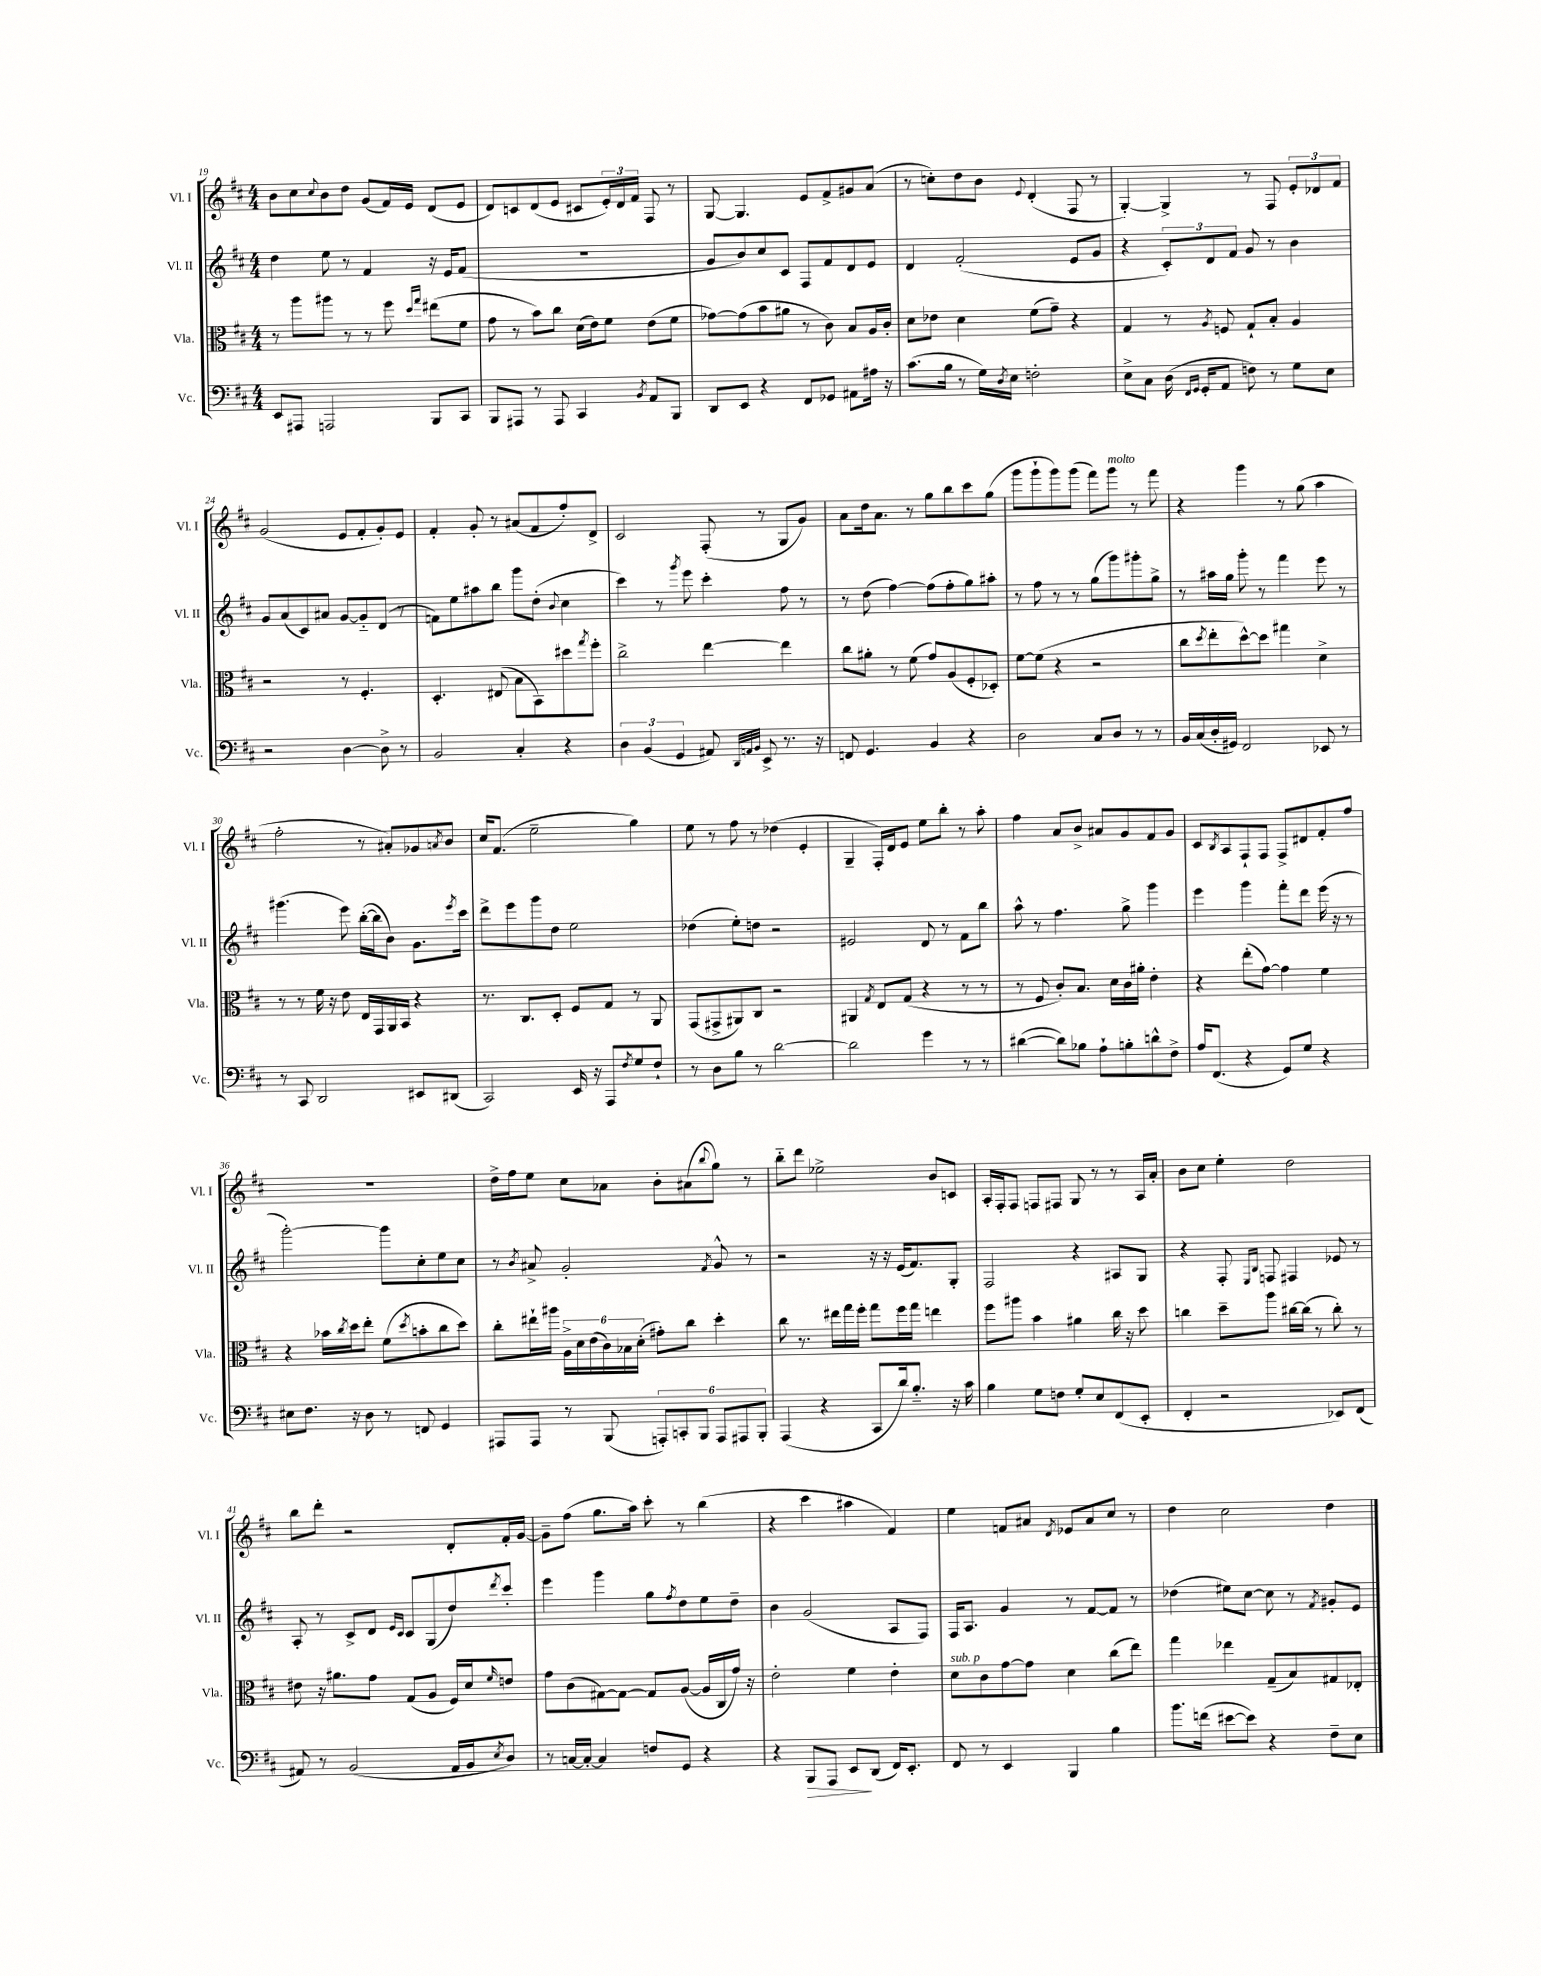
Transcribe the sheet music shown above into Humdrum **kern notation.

**kern	**dynam	**kern	**kern	**kern
*part4	*part4	*part3	*part2	*part1
*staff4	*staff4	*staff3	*staff2	*staff1
*I"Vc.	*	*I"Vla.	*I"Vl. II	*I"Vl. I
*I'Vc.	*	*I'Vla.	*I'Vl. II	*I'Vl. I
*clefF4	*	*clefC3	*clefG2	*clefG2
*k[f#c#]	*	*k[f#c#]	*k[f#c#]	*k[f#c#]
*M4/4	*	*M4/4	*M4/4	*M4/4
=19	=19	=19	=19	=19
8EE/L	.	8r	4dd\	8b\L
8AAA#X/J	.	8aa\L	.	8cc#\
.	.	.	.	8qqcc#/
2AAAn/	.	8aa#X\J	8ee\	8b\
.	.	8r	8r	8dd\J
.	.	8r	4f#/	(8g/L
.	.	8ff#\	.	16f#/L)
.	.	.	.	16e/JJ
.	.	16qqdd/LL	.	.
.	.	16qqgg/JJ	.	.
8BBB/L	.	(8ee#X\L	16r	(8d/L
.	.	.	16e/KL	.
8CC#/J	.	8f#\J	(8f#/J	8e/J
=20	=20	=20	=20	=20
8BBB/L	.	8g\	1r	8d/L)
8AAA#X/J	.	8r	.	8cn/
8r	.	8b\L)	.	(8d/
8AAA#/	.	8cc#\J	.	8e/J
4CC#/	.	(16d\LL	.	8c#X/L
.	.	16e\J)	.	.
.	.	8f#\J	.	24e'/L)
.	.	.	.	24d/
.	.	.	.	24f#/JJ
8qBB/	.	.	.	.
8AA/L	.	(8e\L	.	8F#/
8BBB/J	.	8f#\J	.	8r
=21	=21	=21	=21	=21
8DD/L	.	[8g-X\L)	8g/L	[8G/
8EE/J	.	(8g-\]	8b/)	4.G/]
4r	.	8b\	8cc#/	.
.	.	8a#X\J	8c#/J	.
8FF#/L	.	8r	8F#/L	8e/L
8GG-X/J	.	8c#\)	8f#/	8f#^/
8AA#X\L	.	8B/L	8d/	8g#X/
16A#X\Jk	.	16A/L	8e/J	(8a/J
16r	.	16c#'/JJ	.	.
=22	=22	=22	=22	=22
(8.c#\L	.	8d\L	4d/	8r
.	.	8e-X\J	.	8ccn'\L)
16B\Jk	.	.	.	.
8r	.	4d\	(2f#'/	8dd\
16G\LL)	.	.	.	8b\J
8qD/	.	.	.	.
16E\JJ	.	.	.	.
.	.	.	.	8qqe/
2Fn'\	.	(8f#\L	.	(4d'/
.	.	8g~\J)	.	.
.	.	4r	8e/L	8F#/
.	.	.	8g/J	8r
=23	=23	=23	=23	=23
8E^\L	.	4G/	4r	[4G'/)
8C#\J	.	.	.	.
(16D\	.	8r	12c#'/L)	4G^/]
16qqFF#/LL	.	.	.	.
16qqGG/JJ	.	.	.	.
16GG'/KL	.	.	.	.
.	.	.	12d/	.
.	.	8qA/	.	.
8AA/J	.	8Fn/	.	.
.	.	.	12f#/J	.
8Fn\)	.	8G`/L	8g/	8r
8r	.	8B'/J	8r	8F#/
8G\L	.	4A/	4b\	12e'/L
.	.	.	.	12d-X/
8E\J	.	.	.	.
.	.	.	.	12f#/J
!!LO:LB:g=z
=24	=24	=24	=24	=24
2r	.	2r	8g/L	(2g/
.	.	.	(8a/	.
.	.	.	8c#/)	.
.	.	.	8a#X/J	.
[4D\	.	8r	[8g/L	8e/L
.	.	4.F#'/	8g/]	8f#'/
8D^\]	.	.	(8d/J	8g'/)
8r	.	.	8r	8e/J
=25	=25	=25	=25	=25
2BB/	.	4.D'/	8fn\L)	4f#'/
.	.	.	8ee\	.
.	.	.	8aa#X\	8g'/
.	.	(8E#X/	8bb\J	8r
4C#'/	.	8B\L	8ggg\L	(8a#X/L
.	.	8BB\)	(8dd'\J	8f#/
.	.	.	8qqb/	.
4r	.	8dd#X\	4cc#\	8ff#'/)
.	.	8qgg/	.	.
.	.	8ff#'\J	.	8d^/J
=26	=26	=26	=26	=26
6D\	.	2cc#^\	4ccc#\)	2c#/
(6BB/	.	.	.	.
.	.	.	8r	.
6GG/	.	.	.	.
.	.	.	8qggg/	.
.	.	.	8eee\	.
8AA#X/)	.	[4ee\	4ccc#'\	(8F#'/
32qqDD/LLL	.	.	.	.
32qqAAn/	.	.	.	.
32qqBB/JJJ	.	.	.	.
8EE^/	.	.	.	8r
8.r	.	4ee\]	8ff#\	8G/L
.	.	.	8r	8g/J)
16r	.	.	.	.
=27	=27	=27	=27	=27
8FFn/	.	8cc#\L	8r	8a\L
4.GG/	.	8a#X'\J	(8dd\	16dd\k
.	.	.	.	8.a\J
.	.	8r	[4ff#\)	.
.	.	(8f#\	.	8r
4BB/	.	8g/L)	(8ff#\L]	8gg\L
.	.	(8A/	8ff#'\	8bb\
4r	.	8F#'/	8gg\)	8ccc#\
.	.	8D-X'/J)	8aa#X'\J	(8gg\J
=28	=28	=28	=28	=28
2D\	.	[8f#\L	8r	8ggg\L
.	.	(8f#\J]	8ff#\	8ggg`\
.	.	4r	8r	8ggg\)
.	.	.	8r	(8ggg\J
8C#/L	.	2r	(8gg\L	8fff#\L)
!	!	!	!	!LO:TX:a:i:t=molto
8D/J	.	.	8ggg\)	8ggg\J
8r	.	.	8ggg#X'\	8r
8r	.	.	8gg^\J	8fff#\
=29	=29	=29	=29	=29
16BB/LL	.	8cc#\L	8r	4r
(16C#/	.	.	.	.
.	.	8qdd/	.	.
16D'/	.	8ee'\	16aa#X\LL	.
16GG#X/JJ)	.	.	16gg\JJ	.
2FF#/	.	[8dd^^\)	8ggg'\	4ggg\
.	.	8dd\J]	8r	.
.	.	4gg#X\	4fff#\	8r
.	.	.	.	(8gg\
8EE-X/	.	4d^\	8eee\	4aa\
8r	.	.	8r	.
!!LO:LB:g=z
=30	=30	=30	=30	=30
8r	.	8r	(4.ggg#X\	2ff#'\
8CC#/	.	8r	.	.
2DD/	.	16f#\	.	.
.	.	16r	.	.
.	.	8e\	8eee\)	.
.	.	16E/LL	([16bb'\LL	8r
.	.	16GG/	16bb\J]	.
.	.	16AA/	8b\J)	8a#X'/L)
.	.	16BB/JJ	.	.
8EE#X/L	.	4r	8.g\L	8g-X/
.	.	.	.	8qan/
(8DD#X/J	.	.	.	8b/J
.	.	.	8qeee/	.
.	.	.	16ccc#\Jk	.
=31	=31	=31	=31	=31
2CC#/)	.	8.r	8ddd^\L	16cc#/KL
.	.	.	.	(8.f#/J
.	.	.	8eee\	.
.	.	8.C#/L	.	.
.	.	.	8ggg\	2ee~\
.	.	8D'/J	8dd\J	.
16EE/	.	8F#/L	2ee\	.
16r	.	.	.	.
8AAA/L	.	8G/J	.	.
8qF#/	.	.	.	.
8G/	.	8r	.	4gg\)
8F#`/J	.	8AA/	.	.
=32	=32	=32	=32	=32
8r	.	(8GG/L	(4dd-X\	8ee\
8D\L	.	8GG#X^/	.	8r
8B\J	.	8AA#X/)	8ee'\L)	8ff#\
8r	.	8C#/J	8ddn\J	8r
[2d\	.	2r	2r	(4dd-X\
.	.	.	.	4e'/
=33	=33	=33	=33	=33
2d\]	.	4AA#X/	2e#X/	4G~/
.	.	8qG/	.	.
.	.	8E/L	.	16F#'/LL)
.	.	.	.	16d/J
.	.	(8G/J	.	8e/J
4g\	.	4r	8d/	8ee\L
.	.	.	8r	8bb'\J
8r	.	8r	8f#\L	8r
8r	.	8r	8bb\J	8aa'\
=34	=34	=34	=34	=34
([4d#X\	.	8r	8aa^^\	4ff#\
.	.	8F#/	8r	.
8d#\L])	.	8c#'/L)	4.ff#\	8a/L
8B-X\J	.	8.B/J	.	8b^/J
8A`\L	.	.	.	8a#X/L
.	.	16d\LL	.	.
8Bn'\	.	16c#\	8gg^\	8g/
.	.	16a#X'\JJ	.	.
8dn^^\	.	4e'\	4ggg\	8f#/
8F#^\J	.	.	.	8g/J
=35	=35	=35	=35	=35
16A/KL	.	4r	4eee\	8c#/L
(8.FF#/J	.	.	.	.
.	.	.	.	8qB/
.	.	.	.	8A/
4r	.	(8ee'\L	4ggg\	8F#`/
.	.	[8g\J)	.	8F#/J
8GG/L)	.	4g\]	8fff#'\L	8F#^/L
8G/J	.	.	8ddd\J	8d#X/
4r	.	4f#\	(16eee\	8f#'/
.	.	.	16r	.
.	.	.	8r	8ff#/J
!!LO:LB:g=z
=36	=36	=36	=36	=36
8E#X\L	.	4r	[2ggg'\)	1r
8.F#\J	.	.	.	.
.	.	16b-X\LL	.	.
.	.	8qcc#/	.	.
16r	.	16dd\J	.	.
8D\	.	8ee'\J	.	.
8r	.	(8f#\L	8ggg\L]	.
.	.	8qdd/	.	.
8FFn/	.	8bn'\	8cc#'\	.
4GG/	.	8cc#\	8ee\	.
.	.	8dd\J)	8cc#\J	.
=37	=37	=37	=37	=37
8AAA#X/L	.	8cc#'\L	8r	16dd^\LL
.	.	.	.	16ff#\J
.	.	.	8qb/	.
8AAA#/J	.	16ee#X`\L	8a#X^/	8ee\J
.	.	16aa#X\JJ	.	.
8r	.	24A^\LL	2g'/	8cc#\L
.	.	24d\	.	.
.	.	(24e\	.	.
(8BBB/	.	24c#\)	.	8a-X\J
.	.	24B-X\	.	.
.	.	(24d'\JJ	.	.
12AAAn'/L)	.	8g#X'\L)	.	8b'\L
12CCn'/	.	.	.	.
.	.	8cc#\J	.	(8a#X\
12BBB/J	.	.	.	.
.	.	.	8qf#/	8qqbb/
12AAA/L	.	4dd'\	8g^^/	8gg\J)
12AAA#X/	.	.	.	.
.	.	.	8r	8r
12BBB'/J	.	.	.	.
=38	=38	=38	=38	=38
(4AAA/	.	8cc#\	2r	8bb\L
.	.	8.r	.	8ddd\J
4r	.	.	.	2ee-X^\
.	.	16ee#X\LL	.	.
.	.	16gg\	.	.
.	.	16ff#'\JJ	.	.
8CC#/L	.	8gg\L	16r	.
.	.	.	16r	.
16d/k)	.	16ff#\L	(16e/KL	.
8.B/J	.	16gg\JJ	8.f#/)	.
.	.	4een\	.	8b/L
16r	.	.	8G'/J	8cn/J
16c#\	.	.	.	.
=39	=39	=39	=39	=39
4B\	.	8ff#\L	2F#/	16A'/LL
.	.	.	.	16F#'/J
.	.	8aa#X\J	.	8F#/J
8G\L	.	4b\	.	8Fn/L
8Fn\J	.	.	.	8F#X/J
8G'/L	.	4a#X\	4r	8G/
8E/	.	.	.	8r
(8FF#/	.	16cc#\	8A#X/L	8r
.	.	16r	.	.
8EE'/J	.	8dd\	8G/J	16A/LL
.	.	.	.	16a'/JJ
=40	=40	=40	=40	=40
4FF#'/	.	4ccn\	4r	8b\L
.	.	.	.	8cc#\J
2r	.	8dd~\L	8F#'/	4ee'\
.	.	.	16qqE/LL	.
.	.	.	16qqB/JJ	.
.	.	8aa\J	8Fn/	.
.	.	[16cc#X\LL	4F#X/	2dd\
.	.	(16cc#\JJ]	.	.
.	.	8r	.	.
8EE-X/L)	.	8cc#'\)	8e-X/	.
(8FF#/J	.	8r	8r	.
!!LO:LB:g=z
=41	=41	=41	=41	=41
8AA#X/)	.	8e#X\	8A'/	8bb\L
8r	.	16r	8r	8ddd'\J
.	.	8.a#X\L	.	.
(2BB/	.	.	8c#^/L	2r
.	.	8g\J	8d/J	.
.	.	.	16qqe/LL	.
.	.	.	16qqc#/JJ	.
.	.	(8G/L	8c#/L	.
.	.	8A/J	(8G/	.
16AA#/LL	.	16F#/LL)	8dd/)	8d'/L
16BB/J	.	16d/J	.	.
8qE/	.	16qqf#/	8qddd/	.
8D/J)	.	8en/J	8ccc#'/J	16f#'/L
.	.	.	.	[16g/JJ
=42	=42	=42	=42	=42
8r	.	8g\L	4eee\	8g~\L]
[16Cn/LL	.	(8c#\	.	(8ff#\J
16C'/JJ_	.	.	.	.
4C/]	.	[8G#X\)	4ggg\	8.gg\L
.	.	8G#\J_	.	.
.	.	.	.	16aa\Jk)
8Fn/L	.	8G#/L]	8gg\L	8ccc#'\
.	.	.	8qff#/	.
8GG/J	.	([8A/J	8dd\	8r
4r	.	16A/LL]	8ee\	(4bb\
.	.	16C#/	.	.
.	.	16g/JJ)	8dd~\J	.
.	.	16r	.	.
=43	=43	=43	=43	=43
4r	.	2e'\	4b\	4r
!	!LO:HP:b	!	!	!
8BBB/L	>	.	(2g/	4ccc#\
8AAA/J	.	.	.	.
8EE/L	.	4f#\	.	4aa#X\
(8DD/J	]	.	.	.
16FF#/KL)	.	4e'\	8A/L	4f#/)
8.EE'/J	.	.	.	.
.	.	.	8F#/J)	.
=44	=44	=44	=44	=44
!	!	!LO:TX:a:i:t=sub. p	!	!
8FF#/	.	8d\L	16F#/KL	4ee\
.	.	.	8.A/J	.
8r	.	8c#\	.	.
4EE/	.	[8g\	4g/	8fn/L
.	.	8g\J]	.	8a#X/J
.	.	.	.	8qd/
4BBB/	.	4d\	8r	8e-X/L
.	.	.	[8f#/L	8a#/
4B\	.	(8cc#\L	8f#/J]	8cc#/J
.	.	8ee\J)	8r	8r
=45	=45	=45	=45	=45
8.b\L	.	4gg\	(4dd-X\	4dd\
(16fn\Jk	.	.	.	.
[8e#X\L	.	4ee-X\	8ee#X\L)	2cc#\
8e#\J])	.	.	[8cc#\J	.
4r	.	(8G~/L	8cc#\]	.
.	.	8B/)	8r	.
.	.	.	8qf#/	.
8F#~\L	.	8G#X/	8g#X'/L	4dd\
8E\J	.	8E-X'/J	8e/J	.
==	==	==	==	==
*-	*-	*-	*-	*-
